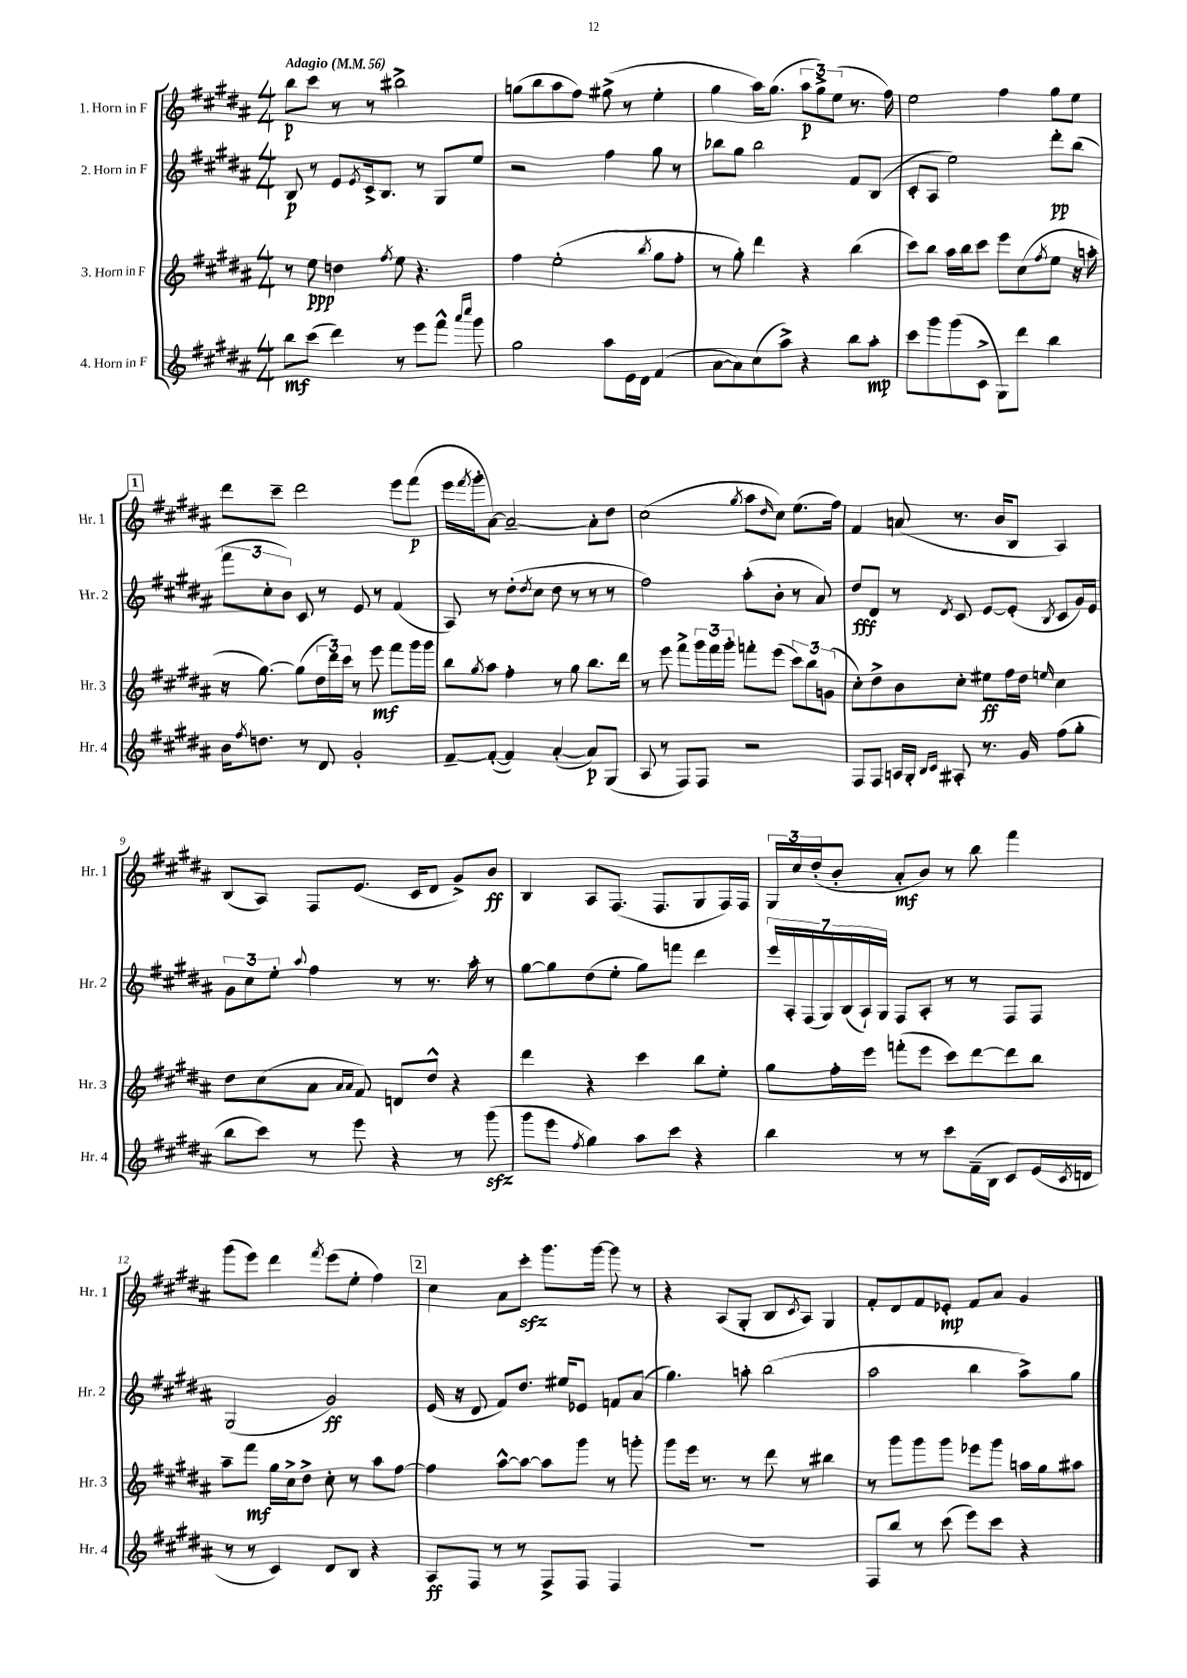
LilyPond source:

<<
\new StaffGroup <<
\new Staff = "s0" \with { instrumentName = "1. Horn in F" shortInstrumentName = "Hr. 1" } {
    \clef treble \key b \major \numericTimeSignature \time 4/4 \tempo "Adagio" 4 = 56
    b''8\p cis'''8 r8 r8 bis''2-> |
    g''8( b''8 ais''8 fis''8) gis''8->( r8 e''4-. |
    gis''4 ais''16) gis''8.( \tuplet 3/2 { ais''8\p gis''8->) e''8( } r8. fis''16) |
    e''2 fis''4 gis''8 e''8 |
    \mark \markup { \box "1" } dis'''8 cis'''8-- dis'''2 e'''8 fis'''8\p( |
    e'''16 \acciaccatura { fis'''8 } gis'''16-. ais'8~) ais'2~-- ais'8-. dis''8 |
    cis''2( \acciaccatura { gis''8 } ais''8 \grace { dis''16 } cis''8) e''8.( fis''16) |
    fis'4 a'8( r8. b'16 b8 ais4) |
    b8( ais8) fis8 e'8.( cis'16 dis'8 gis'8->) b'8\ff |
    b4 ais8 fis8.( fis8. gis8 fis16) fis16 |
    \tuplet 3/2 { gis16 cis''16 dis''16-.( } b'8-. ais'8-.\mf b'8) r8 b''8 fis'''4 |
    gis'''8( e'''8) dis'''4 \acciaccatura { fis'''8 } e'''8( e''8-. fis''4) |
    \mark \markup { \box "2" } cis''4 ais'8 cis'''8-.\sfz gis'''8. gis'''16~ gis'''8 r8 |
    r4 ais8( gis8-. b8 \acciaccatura { cis'8 } ais8) gis4 |
    fis'8-. dis'8 fis'8 ees'8-.\mp fis'8 ais'8 gis'4 \bar "|." |
}
\new Staff = "s1" \with { instrumentName = "2. Horn in F" shortInstrumentName = "Hr. 2" } {
    \clef treble \key b \major \numericTimeSignature \time 4/4
    b8\p r8 e'8 \acciaccatura { e'8 } cis'16-> b8. r8 gis8 e''8 |
    r2 fis''4 gis''8 r8 |
    bes''8 gis''8 bes''2 fis'8 b8( |
    cis'8-. ais8 e''2) dis'''8-.\pp b''8( |
    \mark \markup { \box "1" } \tuplet 3/2 { fis'''8 cis''8-. b'8) } cis'8 r8 e'8 r8 fis'4( |
    ais8) r8 dis''8-.( \acciaccatura { dis''8 } cis''8 dis''8 r8 r8 r8 |
    fis''2) ais''8-.( b'8-. r8 ais'8) |
    dis''8\fff dis'8 r8 \acciaccatura { dis'8 } cis'8 e'8~ e'8-.( \acciaccatura { b8 } cis'8 gis'16) e'16 |
    \tuplet 3/2 { gis'8 cis''8 e''8-. } \appoggiatura { ais''8 } fis''4 r8 r8. ais''16-. r8 |
    gis''8~ gis''8 dis''8( e''8-. gis''8) f'''8 dis'''4 |
    \tuplet 7/4 { e'''16 ais16-. fis16( gis16) b16( ais16-!) gis16 } fis8 ais8-. r8 r8 fis8 fis8 |
    gis2( gis'2\ff) |
    \mark \markup { \box "2" } e'16( r16 dis'8 fis'8) dis''8. eis''16 ees'8 f'8 ais'8( |
    gis''4.) a''8-. b''2( |
    ais''2 b''4 ais''8->) gis''8 \bar "|." |
}
\new Staff = "s2" \with { instrumentName = "3. Horn in F" shortInstrumentName = "Hr. 3" } {
    \clef treble \key b \major \numericTimeSignature \time 4/4
    r8 e''8\ppp d''4 \acciaccatura { fis''8 } e''8 r4. |
    fis''4 e''2-.( \acciaccatura { b''8 } gis''8 fis''8-. |
    r8 gis''8-.) dis'''4 r4 b''4( |
    cis'''8) b''8 ais''16 b''16 cis'''8 e'''8 cis''8( \acciaccatura { fis''8 } e''8 r16 a''16-. |
    \mark \markup { \box "1" } r16 gis''8.~) gis''8( \tuplet 3/2 { dis''16 dis'''16) cis'''16 } r8 e'''8\mf fis'''8 gis'''16 gis'''16 |
    b''8 \acciaccatura { gis''8 } ais''8 fis''4-. r8 gis''8 b''8. dis'''16 |
    r8 e'''8 fis'''8-> \tuplet 3/2 { gis'''16 fis'''16 gis'''16-. } f'''8-. e'''8( \tuplet 3/2 { cis'''8) b''8 g'8( } |
    cis''8-.) dis''8-> b'8 cis''8-. eis''8\ff fis''16 dis''16 \grace { e''16 } cis''4 |
    dis''8 cis''8( ais'8 \grace { ais'16 ais'16 } fis'8) d'8 dis''8-^ r4 |
    dis'''4 r4 cis'''4 b''8 e''8-. |
    gis''8 fis''16-. e'''16 f'''8-.( e'''8 cis'''8) dis'''8~ dis'''8 b''8 |
    ais''8-- fis'''8\mf gis''16 cis''16-> dis''8-> cis''8-. r8 ais''8 fis''8~ |
    \mark \markup { \box "2" } fis''4 ais''8~-^ ais''8~ ais''8 gis'''8 r8 g'''8-. |
    gis'''8 e'''16 r8. r8 dis'''8 r8 bis''4 |
    r8 gis'''8 gis'''8 gis'''8 ees'''8 gis'''8 a''16 gis''16 ais''8 \bar "|." |
}
\new Staff = "s3" \with { instrumentName = "4. Horn in F" shortInstrumentName = "Hr. 4" } {
    \clef treble \key b \major \numericTimeSignature \time 4/4
    b''8\mf cis'''8( dis'''4) r8 e'''8 fis'''8-^ \grace { ais'''16 cis''''16 } gis'''8 |
    gis''2 ais''8 e'16 dis'16 fis'4( |
    ais'8~ ais'8) cis''8( ais''8->) r4 b''8 ais''8-.\mp |
    cis'''8 gis'''8 gis'''8( cis'8-> gis8) dis'''8 b''4 |
    \mark \markup { \box "1" } b'16 \acciaccatura { fis''8 } d''8. r8 dis'8 gis'2-. |
    fis'8~-- fis'8~-.( fis'4) ais'4~-.( ais'8\p) gis8( |
    ais8 r8 fis8) fis8 r2 |
    fis8 fis8 a16 gis16-. \grace { b16 cis'16 } ais8-. r8. gis'16 fis''8( gis''8-. |
    b''8 cis'''8) r8 e'''8 r4 r8 gis'''8\sfz( |
    gis'''8 e'''8 \acciaccatura { fis''8 } gis''4) ais''8 cis'''8 r4 |
    b''4 r8 r8 cis'''8 fis'16--( b16 cis'8) e'16( \acciaccatura { cis'8 } d'16 |
    r8 r8 cis'4) dis'8 b8 r4 |
    \mark \markup { \box "2" } ais8\ff fis8 r8 r8 fis8-> fis8 fis4 |
    R1 |
    fis8 b''8 r8 cis'''8( e'''8) cis'''8 r4 \bar "|." |
}
>>
>>
